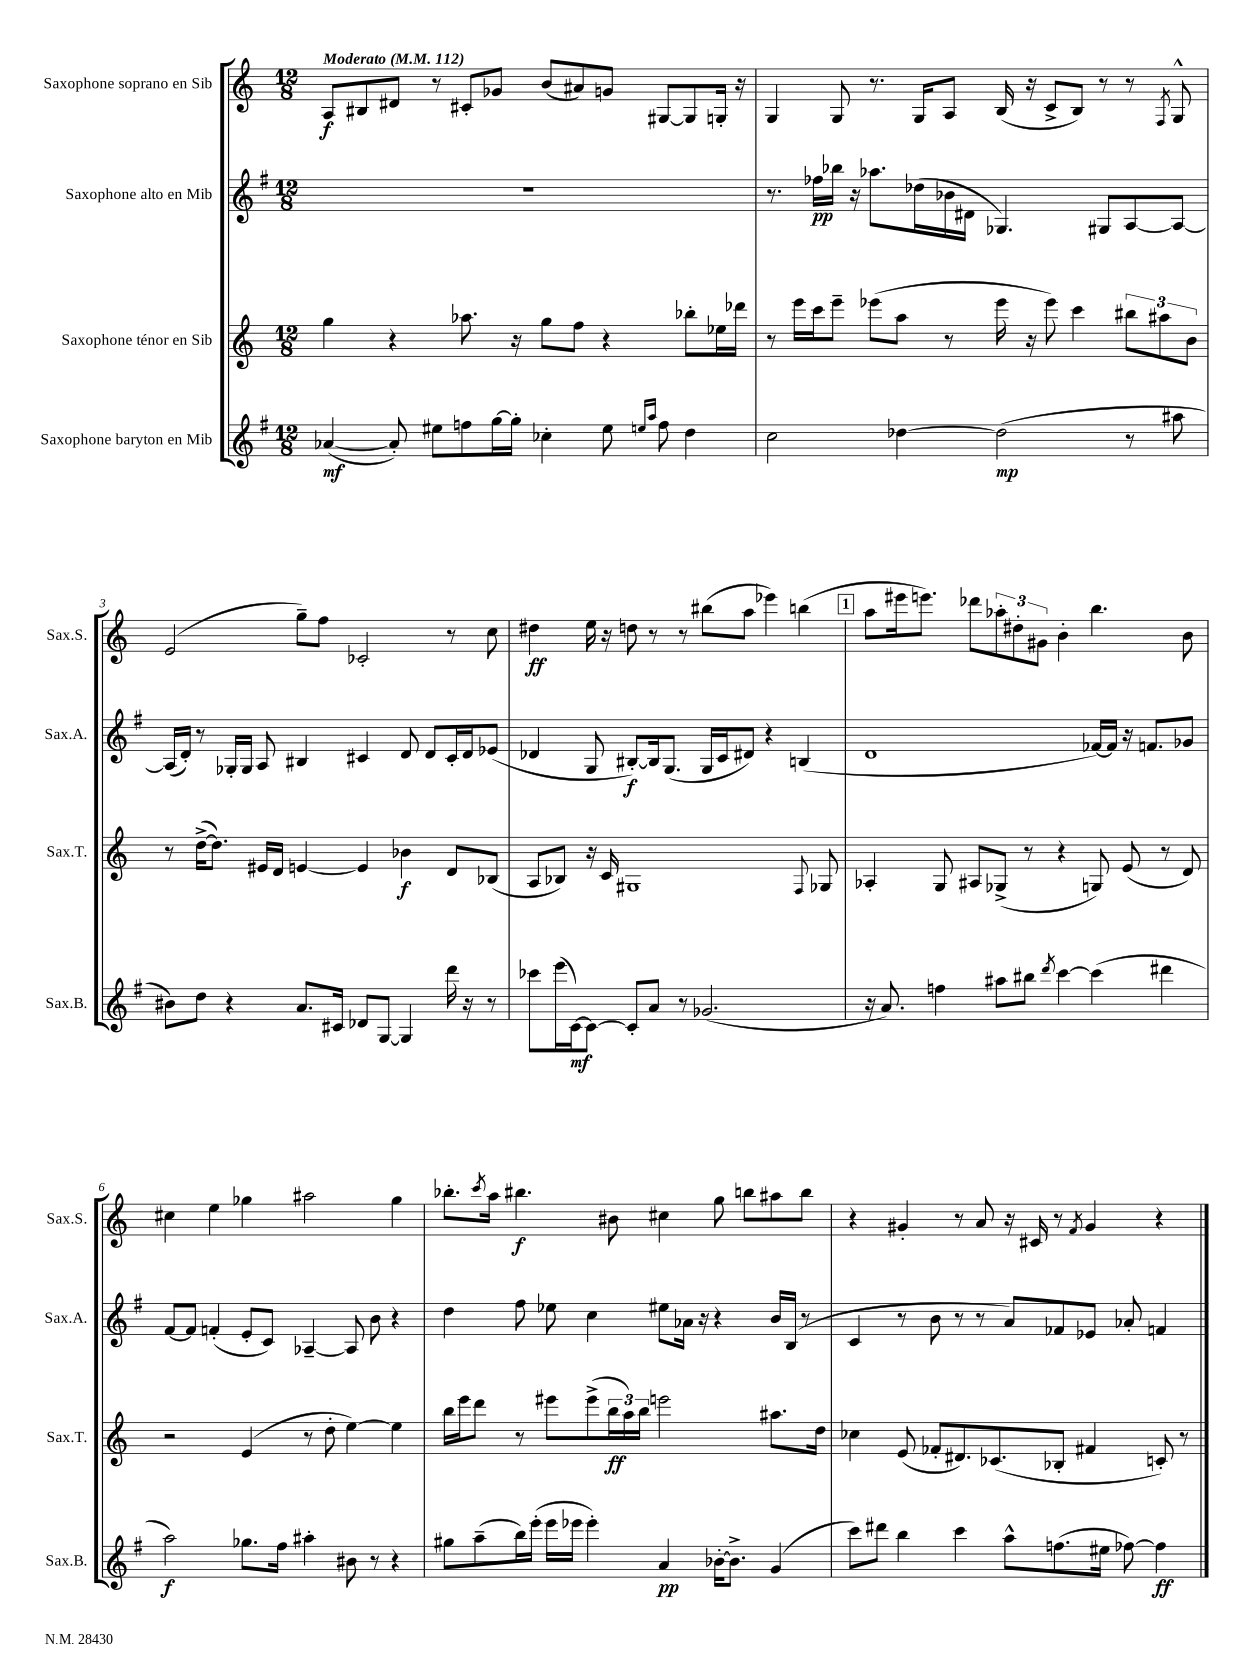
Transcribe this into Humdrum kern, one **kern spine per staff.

**kern	**dynam	**kern	**dynam	**kern	**dynam	**kern	**dynam
*part4	*part4	*part3	*part3	*part2	*part2	*part1	*part1
*staff4	*staff4	*staff3	*staff3	*staff2	*staff2	*staff1	*staff1
*I"Saxophone baryton en Mib	*	*I"Saxophone ténor en Sib	*	*I"Saxophone alto en Mib	*	*I"Saxophone soprano en Sib	*
*I'Sax.B.	*	*I'Sax.T.	*	*I'Sax.A.	*	*I'Sax.S.	*
*clefG2	*	*clefG2	*	*clefG2	*	*clefG2	*
*k[f#]	*	*k[]	*	*k[f#]	*	*k[]	*
*M12/8	*	*M12/8	*	*M12/8	*	*M12/8	*
*MM112	*	*MM112	*	*MM112	*	*MM112	*
=1	=1	=1	=1	=1	=1	=1	=1
!	!	!	!	!	!	!LO:TX:a:B:t=Moderato	!
([4a-X/	mf	4gg\	.	1.r	.	8A/L	f
.	.	.	.	.	.	8B#X/	.
8a-'/])	.	4r	.	.	.	8d#X/J	.
8ee#X\L	.	.	.	.	.	8r	.
8ffn\	.	8.aa-X\	.	.	.	8c#X'/L	.
[16gg\L	.	.	.	.	.	8g-X/J	.
16gg'\JJ]	.	16r	.	.	.	.	.
4cc-X'\	.	8gg\L	.	.	.	(8b/L	.
.	.	8ff\J	.	.	.	8a#X/)	.
8ee#\	.	4r	.	.	.	8gn/J	.
16qqeen/LL	.	.	.	.	.	.	.
16qqaa/JJ	.	.	.	.	.	.	.
8ff\	.	.	.	.	.	[8G#X/L	.
4dd\	.	8bb-X'\L	.	.	.	8G#/]	.
.	.	16ee-X\L	.	.	.	16Gn'/Jk	.
.	.	16ddd-X\JJ	.	.	.	16r	.
=2	=2	=2	=2	=2	=2	=2	=2
2cc\	.	8r	.	8.r	.	4G/	.
.	.	16eee\LL	.	.	.	.	.
.	.	16ccc\J	.	16ff-X\LL	pp	.	.
.	.	8eee~\J	.	16bb-X\JJ	.	8G/	.
.	.	.	.	16r	.	.	.
.	.	(8eee-X\L	.	8.aa-X\L	.	8.r	.
[4dd-X\	.	8aa\J	.	.	.	.	.
.	.	.	.	(16dd-X\L	.	16G/KL	.
.	.	8r	.	16b-X\	.	8A/J	.
.	.	.	.	16d#X\JJ	.	.	.
(2dd-\]	mp	16eee-\	.	4.G-X/)	.	(16B/	.
.	.	16r	.	.	.	16r	.
.	.	8eee-\)	.	.	.	8c^/L	.
.	.	4ccc\	.	.	.	8B/J)	.
.	.	.	.	8G#X/L	.	8r	.
8r	.	12bb#X\L	.	[8A/	.	8r	.
.	.	12aa#X\	.	.	.	.	.
.	.	.	.	.	.	8qF/	.
8aa#X\	.	.	.	8A/J_	.	8G^^/	.
.	.	12b\J	.	.	.	.	.
!!LO:LB:g=z
=3	=3	=3	=3	=3	=3	=3	=3
8b#X\L)	.	8r	.	(16A/LL]	.	(2e/	.
.	.	.	.	16d'/JJ)	.	.	.
8dd\J	.	([16dd^\KL	.	8r	.	.	.
.	.	8.dd\J])	.	.	.	.	.
4r	.	.	.	16G-X'/LL	.	.	.
.	.	.	.	16G-/JJ	.	.	.
.	.	16e#X/LL	.	8A/	.	.	.
.	.	16d/JJ	.	.	.	.	.
8.a/L	.	[4en/	.	4B#X/	.	8gg~\L)	.
.	.	.	.	.	.	8ff\J	.
16c#X/Jk	.	.	.	.	.	.	.
8d-X/L	.	4e/]	.	4c#X/	.	2c-X'/	.
[8G/J	.	.	.	.	.	.	.
4G/]	.	4b-X\	f	8d/	.	.	.
.	.	.	.	8d/L	.	.	.
16ddd\	.	8d/L	.	16c#'/L	.	8r	.
16r	.	.	.	16d/J	.	.	.
8r	.	(8B-X/J	.	(8e-X/J	.	8cc\	.
=4	=4	=4	=4	=4	=4	=4	=4
8ccc-X\L	.	8A/L	.	4d-X/	.	4dd#X\	ff
(16eee\L	.	8B-X/J)	.	.	.	.	.
[16c\J)	mf	.	.	.	.	.	.
8c\J_	.	16r	.	8G/	.	16ee\	.
.	.	16c/	.	.	.	16r	.
8c'/L]	.	1G#X	.	[8B#X'/L)	f	8ddn\	.
8a/J	.	.	.	16B#/k]	.	8r	.
.	.	.	.	(8.G/J	.	.	.
8r	.	.	.	.	.	8r	.
(2.g-X/	.	.	.	16G/LL	.	(8bb#X\L	.
.	.	.	.	16c/J	.	.	.
.	.	.	.	8d#X/J)	.	8aa\J	.
.	.	.	.	4r	.	4eee-X\)	.
.	.	.	.	(4Bn/	.	(4bbn\	.
.	.	8qqF/	.	.	.	.	.
.	.	8G-X/	.	.	.	.	.
!!LO:REH:place=s1:t=1
=5	=5	=5	=5	=5	=5	=5	=5
16r	.	4A-X'/	.	1d	.	8aa\L	.
8.a/)	.	.	.	.	.	.	.
.	.	.	.	.	.	16eee#X\k	.
.	.	.	.	.	.	8.eeen\J)	.
4ffn\	.	8G/	.	.	.	.	.
.	.	8A#X/L	.	.	.	8ddd-X\L	.
8aa#X\L	.	(8G-X^/J	.	.	.	12aa-X'\	.
.	.	.	.	.	.	12dd#X'\	.
8bb#X\J	.	8r	.	.	.	.	.
.	.	.	.	.	.	12g#X\J	.
8qddd/	.	.	.	.	.	.	.
[4ccc\	.	4r	.	.	.	4b'\	.
(4ccc\]	.	8Gn/)	.	[16f-X/LL)	.	4.bb\	.
.	.	.	.	16f-/JJ]	.	.	.
.	.	(8e/	.	16r	.	.	.
.	.	.	.	8.fn/L	.	.	.
4ddd#X\	.	8r	.	.	.	.	.
.	.	8d/)	.	8g-X/J	.	8b\	.
!!LO:LB:g=z
=6	=6	=6	=6	=6	=6	=6	=6
2aa\)	f	2r	.	[8f#/L	.	4cc#X\	.
.	.	.	.	8f#/J]	.	.	.
.	.	.	.	(4fn'/	.	4ee\	.
8.gg-X\L	.	(4e/	.	8e'/L	.	4gg-X\	.
.	.	.	.	8c/J)	.	.	.
16ff#\Jk	.	.	.	.	.	.	.
4aa#X'\	.	8r	.	[4A-X~/	.	2aa#X\	.
.	.	8dd'\	.	.	.	.	.
8b#X\	.	[4ee\)	.	8A-/]	.	.	.
8r	.	.	.	8b\	.	.	.
4r	.	4ee\]	.	4r	.	4gg-\	.
=7	=7	=7	=7	=7	=7	=7	=7
8gg#X\L	.	16bb\LL	.	4dd\	.	8.bb-X'\L	.
.	.	16eee\J	.	.	.	.	.
(8aa~\	.	8ddd\J	.	.	.	.	.
.	.	.	.	.	.	8qccc/	.
.	.	.	.	.	.	16aa\Jk	.
16bb\L)	.	8r	.	8ff#\	.	4.bb#X\	f
(16eee'\JJ	.	.	.	.	.	.	.
16eee\LL	.	8eee#X\L	.	8ee-X\	.	.	.
16eee-X\JJ	.	.	.	.	.	.	.
4eee-'\)	.	(8eee#^\	.	4cc\	.	.	.
.	.	24bb\L	ff	.	.	8b#X\	.
.	.	24aa\)	.	.	.	.	.
.	.	24bb\JJ	.	.	.	.	.
4a/	pp	2eeen\	.	8ee#X\L	.	4cc#X\	.
.	.	.	.	16a-X\Jk	.	.	.
.	.	.	.	16r	.	.	.
[16b-X'\KL	.	.	.	4r	.	8gg\	.
8.b-^\J]	.	.	.	.	.	.	.
.	.	.	.	.	.	8bbn\L	.
(4g/	.	8.aa#X\L	.	16b/LL	.	8aa#X\	.
.	.	.	.	(16B/JJ	.	.	.
.	.	.	.	8r	.	8bb\J	.
.	.	16dd\Jk	.	.	.	.	.
=8	=8	=8	=8	=8	=8	=8	=8
8ccc\L)	.	4cc-X\	.	4c/	.	4r	.
8ddd#X\J	.	.	.	.	.	.	.
4bb\	.	(8e/	.	8r	.	4g#X'/	.
.	.	8f-X'/L	.	8b\	.	.	.
4ccc\	.	8.d#X/)	.	8r	.	8r	.
.	.	.	.	8r	.	8a/	.
.	.	(8.c-X/	.	.	.	.	.
8aa^^\L	.	.	.	8a/L)	.	16r	.
.	.	.	.	.	.	16c#X/	.
(8.ffn\	.	8B-X'/J	.	8f-X/	.	8r	.
.	.	.	.	.	.	8qf/	.
.	.	4f#X/	.	8e-X/J	.	4g#/	.
16ee#X\Jk	.	.	.	.	.	.	.
[8ff-X\)	.	.	.	8a-X'/	.	.	.
4ff-\]	ff	8cn'/)	.	4fn/	.	4r	.
.	.	8r	.	.	.	.	.
==	==	==	==	==	==	==	==
*-	*-	*-	*-	*-	*-	*-	*-
